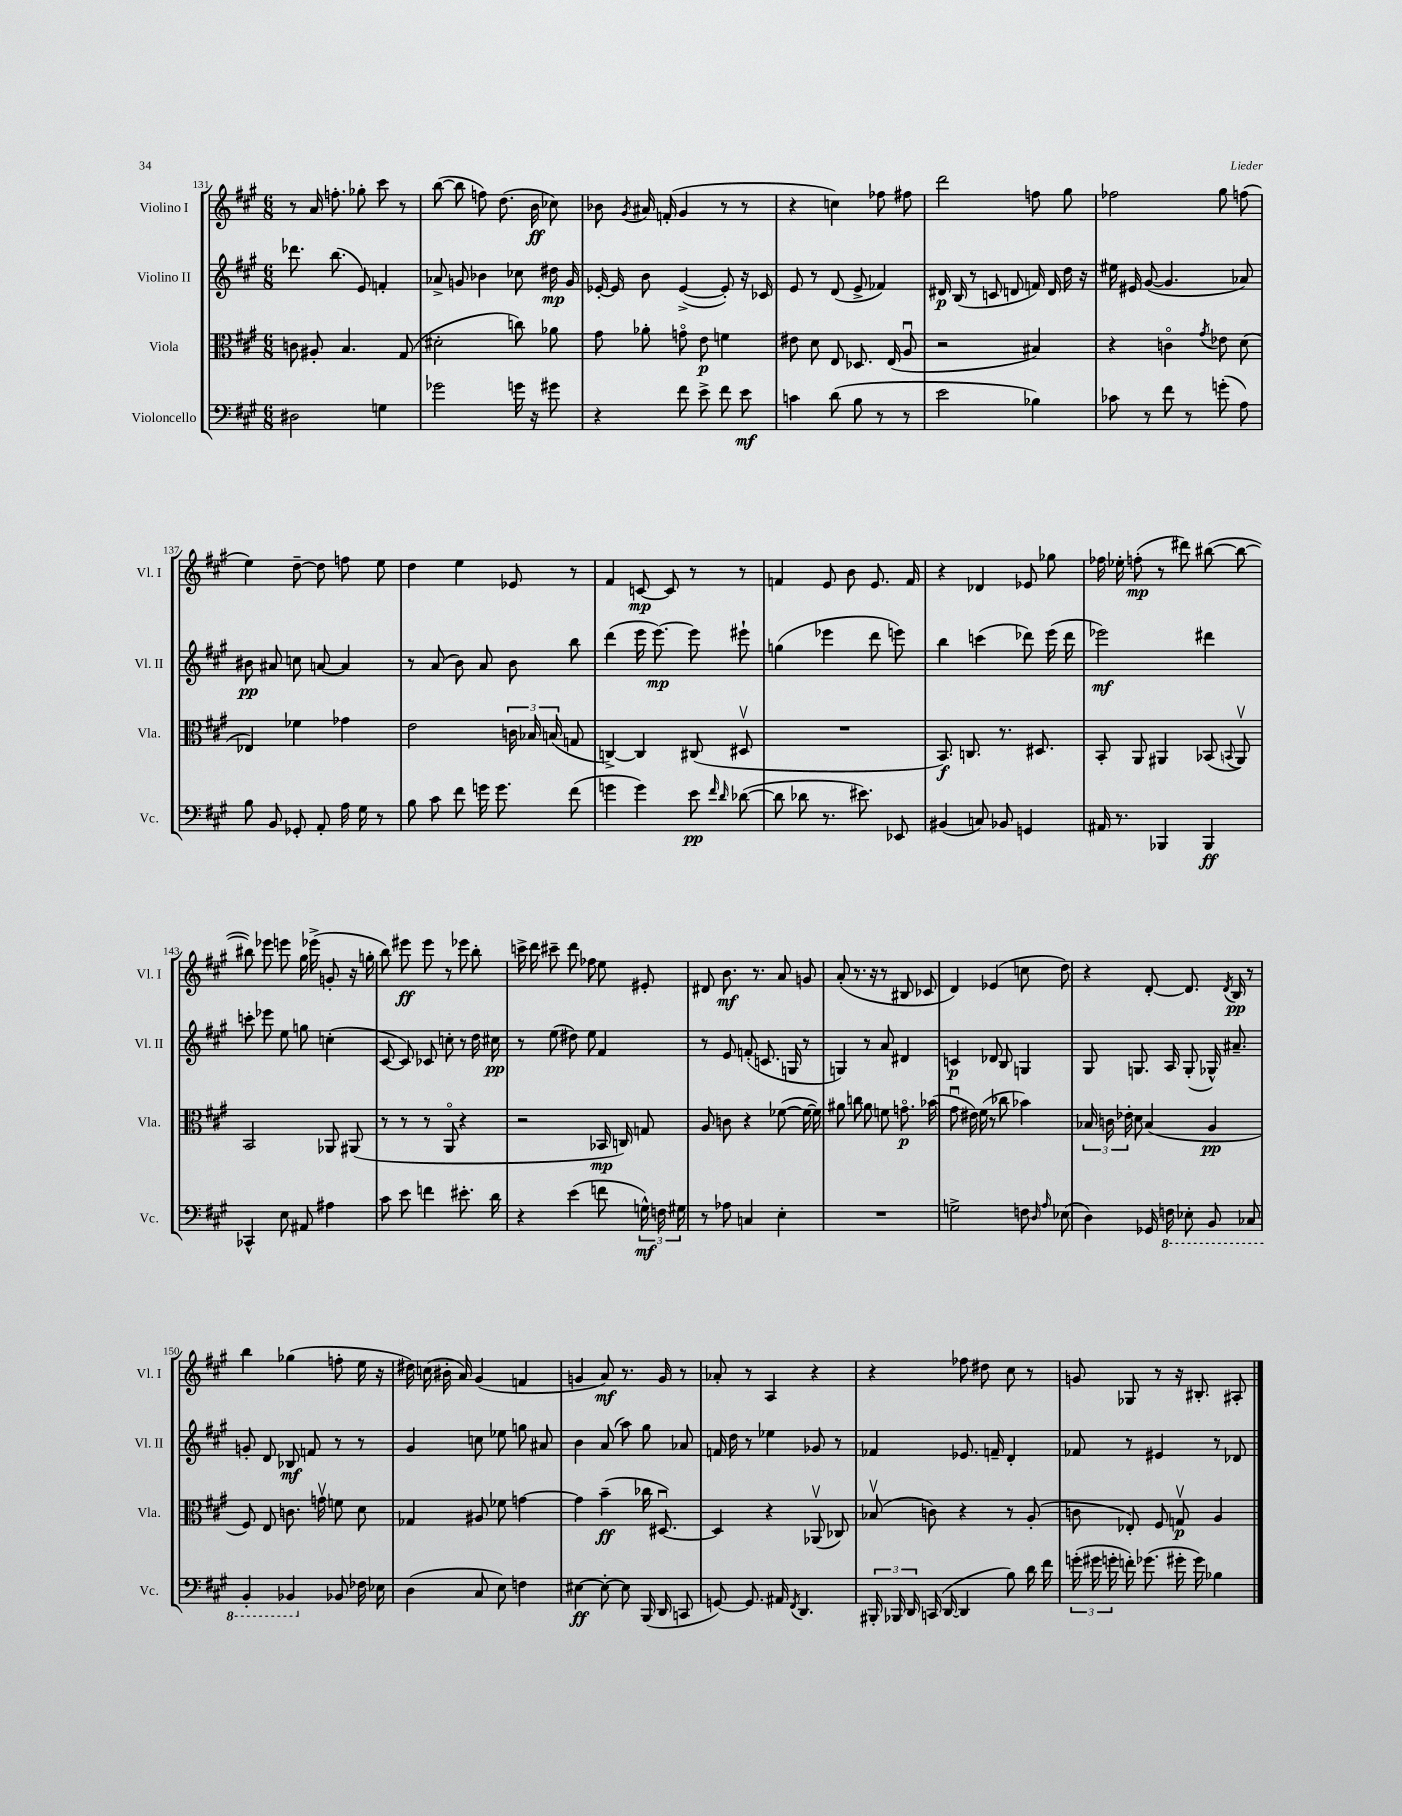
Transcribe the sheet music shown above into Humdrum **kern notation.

**kern	**dynam	**kern	**dynam	**kern	**dynam	**kern	**dynam
*part4	*part4	*part3	*part3	*part2	*part2	*part1	*part1
*staff4	*staff4	*staff3	*staff3	*staff2	*staff2	*staff1	*staff1
*I"Violoncello	*	*I"Viola	*	*I"Violino II	*	*I"Violino I	*
*I'Vc.	*	*I'Vla.	*	*I'Vl. II	*	*I'Vl. I	*
*clefF4	*	*clefC3	*	*clefG2	*	*clefG2	*
*k[f#c#g#]	*	*k[f#c#g#]	*	*k[f#c#g#]	*	*k[f#c#g#]	*
*M6/8	*	*M6/8	*	*M6/8	*	*M6/8	*
=131	=131	=131	=131	=131	=131	=131	=131
2D#X\	.	8cn\	.	8.ddd-X\	.	8r	.
.	.	8A#X'/	.	.	.	16a/	.
.	.	.	.	(8.bb\	.	8.ffn'\	.
.	.	4.B/	.	.	.	.	.
.	.	.	.	8e/)	.	8gg-X'\	.
4Gn\	.	.	.	4fn'/	.	8ccc#\	.
.	.	(8G#/	.	.	.	8r	.
=132	=132	=132	=132	=132	=132	=132	=132
2g-X\	.	2d#X'\	.	8a-X^/	.	([8bb\	.
.	.	.	.	8gn/	.	8bb\]	.
.	.	.	.	4b-X\	.	8ffn\)	.
.	.	.	.	.	.	(8.dd\	.
16gn\	.	8ccn\)	.	8cc-X\	.	.	.
16r	.	.	.	.	.	16b\	ff
8g#X\	.	8a-X\	.	16dd#X\	mp	8cc-X\)	.
.	.	.	.	16g/	.	.	.
=133	=133	=133	=133	=133	=133	=133	=133
4r	.	8g#\	.	[16e-X'/	.	8b-X\	.
.	.	.	.	16e-/]	.	.	.
.	.	.	.	.	.	8qg#/	.
.	.	8a-X'\	.	8b\	.	16a#X/	.
.	.	.	.	.	.	(16fn'/	.
8f#\	.	8gn\	.	([4e-^/	.	4g#/	.
8e^\	.	8e\	p	.	.	.	.
8f#\	.	4fn\	.	8e-'/])	.	8r	.
8e\	mf	.	.	16r	.	8r	.
.	.	.	.	16c-X/	.	.	.
=134	=134	=134	=134	=134	=134	=134	=134
4cn\	.	8e#X\	.	8e/	.	4r	.
.	.	8d\	.	8r	.	.	.
(8d\	.	8E/	.	(8d/	.	4ccn\)	.
8B\	.	8.D-X/	.	8e^/	.	.	.
8r	.	.	.	4f-X/)	.	8ff-X\	.
.	.	(16E/	.	.	.	.	.
8r	.	8Au/	.	.	.	8ff#X\	.
=135	=135	=135	=135	=135	=135	=135	=135
2e\	.	2r	.	16d#X/	p	2ddd\	.
.	.	.	.	(16B/	.	.	.
.	.	.	.	8r	.	.	.
.	.	.	.	8cn/	.	.	.
.	.	.	.	8dn/	.	.	.
4B-X\)	.	4B#X/)	.	16fn/)	.	8ffn\	.
.	.	.	.	16d/	.	.	.
.	.	.	.	16dd\	.	8gg#\	.
.	.	.	.	16r	.	.	.
=136	=136	=136	=136	=136	=136	=136	=136
8c-X\	.	4r	.	16ee#X\	.	2ff-X\	.
.	.	.	.	16e#X/	.	.	.
8r	.	.	.	([8g#/	.	.	.
8f#\	.	4cn\	.	4.g#/]	.	.	.
8r	.	.	.	.	.	.	.
.	.	8qg#/	.	.	.	.	.
(8gn'\	.	8e-X\	.	.	.	8gg#\	.
8A\)	.	(8d\	.	8a-X/)	.	(8ffn\	.
!!LO:LB:g=z
=137	=137	=137	=137	=137	=137	=137	=137
8B\	.	4E-X/)	.	8b#X\	pp	4ee\)	.
8BB/	.	.	.	8a#X/	.	.	.
8GG-X'/	.	4f-X\	.	8ccn\	.	[8dd~\	.
8AA'/	.	.	.	[8an/	.	8dd\]	.
16A\	.	4g-X\	.	4a/]	.	8ffn\	.
16G#\	.	.	.	.	.	.	.
8r	.	.	.	.	.	8ee\	.
=138	=138	=138	=138	=138	=138	=138	=138
8B\	.	2e\	.	8r	.	4dd\	.
8c#\	.	.	.	(8a/	.	.	.
8f#\	.	.	.	8b\)	.	4ee\	.
16gn\	.	.	.	8a/	.	.	.
8.g\	.	.	.	.	.	.	.
.	.	24cn\	.	8b\	.	8e-X/	.
.	.	24B-X/	.	.	.	.	.
.	.	(24Bn/	.	.	.	.	.
(8f#\	.	8Gn/	.	8bb\	.	8r	.
=139	=139	=139	=139	=139	=139	=139	=139
4gn\	.	[4Cn^/)	.	(4ddd\	.	4f#/	.
4g\)	.	4C/]	.	16eee\	.	[8cn/	mp
.	.	.	.	[8.eee\)	mp	.	.
.	.	.	.	.	.	8c/]	.
8e\	pp	(8C#X/	.	8eee\]	.	8r	.
16qqf#/	.	.	.	.	.	.	.
16qqd/	.	.	.	.	.	.	.
([8d-X\	.	8D#Xv/	.	8eee#X`\	.	8r	.
=140	=140	=140	=140	=140	=140	=140	=140
8d-\]	.	2.r	.	(4ggn\	.	4fn/	.
8d-X\	.	.	.	.	.	.	.
8.r	.	.	.	4eee-X\	.	8e/	.
.	.	.	.	.	.	8b\	.
8.e#X\)	.	.	.	.	.	.	.
.	.	.	.	8ddd\	.	8.e/	.
8EE-X/	.	.	.	8eeen\)	.	.	.
.	.	.	.	.	.	16f/	.
=141	=141	=141	=141	=141	=141	=141	=141
(4BB#X/	.	8.BB/)	f	4bb\	.	4r	.
.	.	8.Cn/	.	.	.	.	.
8Cn/)	.	.	.	(4cccn\	.	4d-X/	.
8BB-X/	.	8.r	.	.	.	.	.
4GGn/	.	.	.	8ddd-X\)	.	8e-X/	.
.	.	8.D#X/	.	.	.	.	.
.	.	.	.	(16eee\	.	8gg-X\	.
.	.	.	.	16ddd-\	.	.	.
=142	=142	=142	=142	=142	=142	=142	=142
16AA#X/	.	8BB'/	.	2eee-X\)	mf	16ff-X\	.
8.r	.	.	.	.	.	16ee-X'\	.
.	.	8AA/	.	.	.	(8ffn'\	mp
4BBB-X/	.	4AA#X/	.	.	.	8r	.
.	.	.	.	.	.	8ddd#X\)	.
4BBB-/	ff	(8BB-X/	.	4ddd#X\	.	([8bb#X\	.
.	.	8qqBBn/	.	.	.	.	.
.	.	8AA#v/)	.	.	.	8bb#\_	.
!!LO:LB:g=z
=143	=143	=143	=143	=143	=143	=143	=143
4CC-X^^/	.	2BB/	.	8cccn'\	.	8bb#X\])	.
.	.	.	.	8eee-X\	.	8eee-X\	.
8E\	.	.	.	8ee\	.	8eeen\	.
8AA#X/	.	.	.	8ggn\	.	16gg#\	.
.	.	.	.	.	.	(16eee-X^\	.
4A#X\	.	8AA-X/	.	(4ccn'\	.	8gn'/	.
.	.	(8AA#X/	.	.	.	16r	.
.	.	.	.	.	.	16ggn'\	.
=144	=144	=144	=144	=144	=144	=144	=144
8c#\	.	8r	.	[8c#/	.	8bb\)	.
8e\	.	8r	.	8c#/])	.	8eee#X\	ff
4fn\	.	8r	.	8c-X/	.	8eee#\	.
.	.	8AA/	.	8ccn'\	.	8r	.
8.e#X'\	.	4r	.	8r	.	8eee-X\	.
.	.	.	.	16dd\	.	8bb'\	.
16d\	.	.	.	16cc#X\	pp	.	.
=145	=145	=145	=145	=145	=145	=145	=145
4r	.	2r	.	8r	.	16cccn^\	.
.	.	.	.	.	.	16ddd\	.
.	.	.	.	(8ee\	.	8ccc#X~\	.
(4e\	.	.	.	8dd#X\)	.	8ddd\	.
.	.	.	.	8ee\	.	8ff-X\	.
8fn\	.	16BB-X/	mp	4f#/	.	8ee\	.
.	.	16Cn/)	.	.	.	.	.
24Gn^^\)	mf	8Gn/	.	.	.	8e#X'/	.
24Fn\	.	.	.	.	.	.	.
24G#X\	.	.	.	.	.	.	.
=146	=146	=146	=146	=146	=146	=146	=146
8r	.	8A/	.	8r	.	8d#X/	.
8A-X\	.	8cn\	.	8e/	.	8.b\	mf
4Cn/	.	4r	.	(8fn'/	.	.	.
.	.	.	.	.	.	8.r	.
.	.	.	.	8.cn/	.	.	.
4E'\	.	([8f-X\	.	.	.	8a/	.
.	.	.	.	16Gn/	.	.	.
.	.	16f-\_	.	8r	.	8gn/	.
.	.	16f-\])	.	.	.	.	.
=147	=147	=147	=147	=147	=147	=147	=147
2.r	.	8a#X\	.	4Gn/)	.	(8a'/	.
.	.	8ccn\	.	.	.	8.r	.
.	.	8a#\	.	8r	.	.	.
.	.	.	.	.	.	16r	.
.	.	8fn\	.	8a/	.	8r	.
.	.	8.gn\	p	4d#X/	.	8B#X/	.
.	.	.	.	.	.	8c-X/	.
.	.	(16b-X\	.	.	.	.	.
=148	=148	=148	=148	=148	=148	=148	=148
2Gn^\	.	8g#u\	.	4cn/	p	4d/)	.
.	.	16e#X\)	.	.	.	.	.
.	.	(16f#\	.	.	.	.	.
.	.	8r	.	8d-X/	.	(4e-X/	.
.	.	8cc-X\	.	8B/	.	.	.
8Fn\	.	4b-X\)	.	4Gn/	.	8ccn\	.
16qqD/	.	.	.	.	.	.	.
16qqA/	.	.	.	.	.	.	.
(8E-X\	.	.	.	.	.	8dd\)	.
=149	=149	=149	=149	=149	=149	=149	=149
4D\)	.	24B-X/	.	8G#/	.	4r	.
.	.	24cn\	.	.	.	.	.
.	.	24e-X'\	.	.	.	.	.
.	.	8d\	.	8.Gn/	.	.	.
16GG-X/	.	(4B-/	.	.	.	[8d'/	.
*8ba	*	*	*	*	*	*	*
16FFn\	.	.	.	16A/	.	.	.
8EE-X'\	.	.	.	(8G'/	.	8.d/]	.
8BBB/	.	4A/	pp	16G-X^^/)	.	.	.
.	.	.	.	.	.	8qd/	.
.	.	.	.	8.a#X~/	.	16B/	pp
8CC-X/	.	.	.	.	.	8r	.
!!LO:LB:g=z
=150	=150	=150	=150	=150	=150	=150	=150
4BBB'/	.	8F#/)	.	8gn'/	.	4bb\	.
.	.	8E/	.	8d/	.	.	.
4BBB-X/	.	8.cn\	.	8B-X/	mf	(4gg-X\	.
.	.	.	.	8fn/	.	.	.
.	.	16gnv\	.	.	.	.	.
*X8ba	*	*	*	*	*	*	*
8BB-X/	.	8fn\	.	8r	.	8ffn'\	.
16F-X\	.	8d\	.	8r	.	16ee\	.
16E-X\	.	.	.	.	.	16r	.
=151	=151	=151	=151	=151	=151	=151	=151
(4D\	.	4G-X/	.	4g#/	.	16dd#X\)	.
.	.	.	.	.	.	(16ccn\	.
.	.	.	.	.	.	16b#X'\	.
.	.	.	.	.	.	16a/)	.
8C#/	.	8A#X/	.	8ccn\	.	(4g#/	.
8E\)	.	8f-X\	.	8ee-X\	.	.	.
4Fn\	.	[4gn\	.	8ggn\	.	4fn/	.
.	.	.	.	8a#X/	.	.	.
=152	=152	=152	=152	=152	=152	=152	=152
[4E#X\	ff	4g\]	.	4b\	.	4gn/	.
8E#'\_	.	(4b~\	ff	(8a/	.	8a/)	mf
8E#\]	.	.	.	8aa\)	.	8.r	.
(16BBB/	.	16cc-X\	.	8gg#\	.	.	.
16DD/	.	[8.D#Xu/)	.	.	.	16g/	.
8CCn/	.	.	.	8a-X/	.	8r	.
=153	=153	=153	=153	=153	=153	=153	=153
[8GGn/)	.	4D#/]	.	16fn/	.	8a-X'/	.
.	.	.	.	16dd\	.	.	.
8.GG/]	.	.	.	8r	.	8r	.
.	.	4r	.	4ee-X\	.	4A/	.
16AA#X/	.	.	.	.	.	.	.
8qFF#/	.	.	.	.	.	.	.
4.DD/	.	.	.	.	.	.	.
.	.	(8AA-Xv/	.	8g-X/	.	4r	.
.	.	8C-X/)	.	8r	.	.	.
=154	=154	=154	=154	=154	=154	=154	=154
24BBB#X'/	.	(8B-Xv/	.	4f-X/	.	4r	.
24BBB-X/	.	.	.	.	.	.	.
24DD/	.	.	.	.	.	.	.
(16CCn/	.	8cn\)	.	.	.	.	.
[16DD/	.	.	.	.	.	.	.
4DD/]	.	4r	.	8.e-X/	.	8ff-X\	.
.	.	.	.	.	.	8dd#X\	.
.	.	.	.	16fn~/	.	.	.
8B\)	.	8r	.	4d'/	.	8cc#\	.
16d\	.	(8A'/	.	.	.	8r	.
16f#\	.	.	.	.	.	.	.
=155	=155	=155	=155	=155	=155	=155	=155
(24gn'\	.	8cn\	.	8f-X/	.	8gn/	.
24g#X\	.	.	.	.	.	.	.
24gn'\	.	.	.	.	.	.	.
16fn'\)	.	8E-X'/)	.	8r	.	8G-X/	.
(8.g-X\	.	.	.	.	.	.	.
.	.	8F#/	.	4e#X/	.	8r	.
16g#X'\	.	8Gnv/	p	.	.	16r	.
16g#\)	.	.	.	.	.	8.B#X'/	.
4B-X\	.	4A/	.	8r	.	.	.
.	.	.	.	8d-X/	.	8A#X'/	.
==	==	==	==	==	==	==	==
*-	*-	*-	*-	*-	*-	*-	*-
